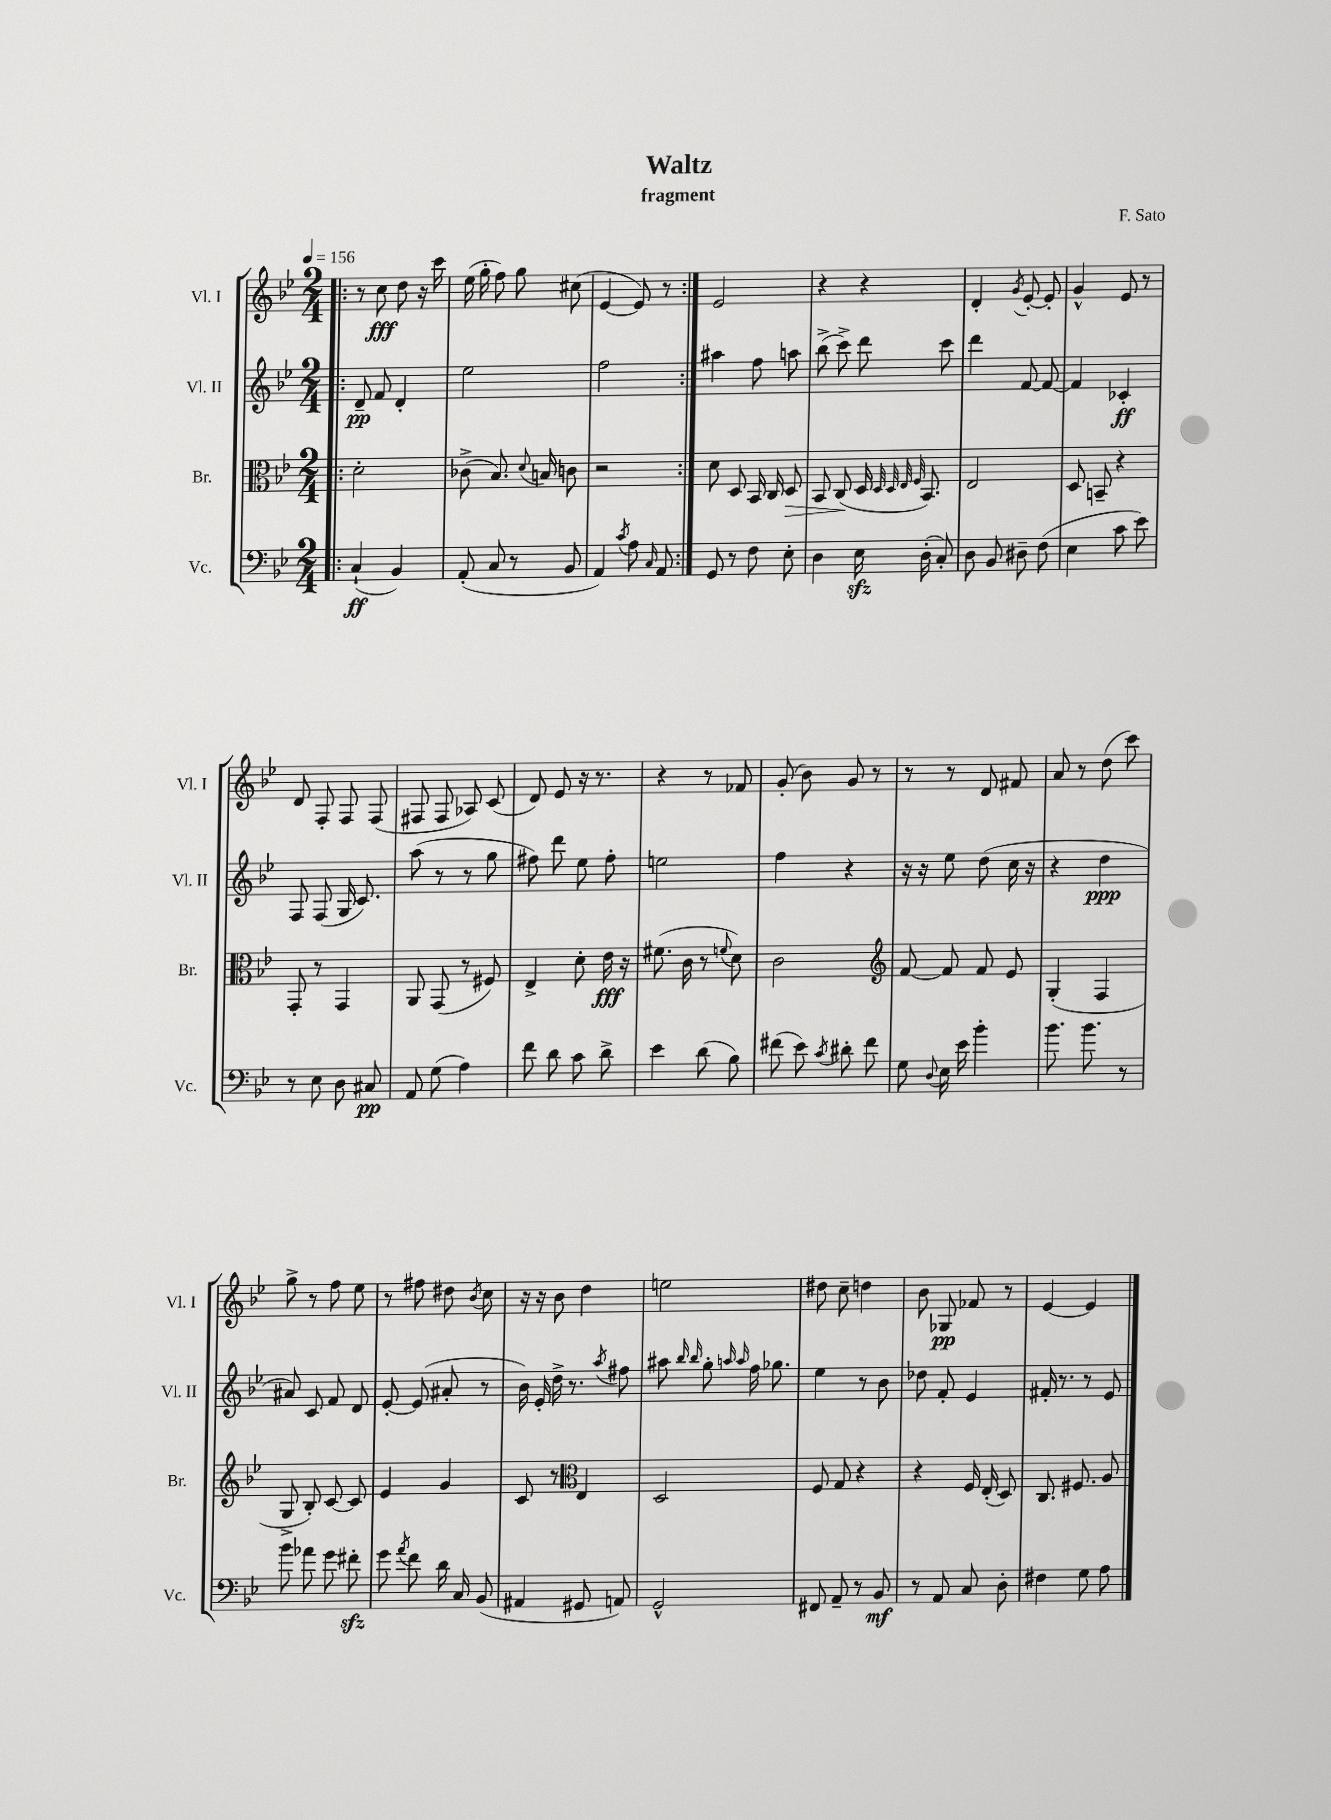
\header { title = "Waltz" composer = "F. Sato" subtitle = "fragment" }
<<
\new StaffGroup <<
\new Staff = "s0" \with { instrumentName = "Vl. I" shortInstrumentName = "Vl. I" } {
    \clef treble \key bes \major \numericTimeSignature \time 2/4 \tempo 4 = 156
    \autoBeamOff \repeat volta 2 { \bar ".|:" r8 c''8\fff d''8 r16 c'''16 |
    ees''16( g''16-. f''8) g''8 cis''8( |
    ees'4~ ees'8) r8 | }
    ees'2 |
    r4 r4 |
    d'4-. \acciaccatura { g'8 } ees'8~-. ees'8-. |
    g'4-^ ees'8 r8 |
    d'8 f8-. f8 f8( |
    fis8 fis8 aes8) c'8( |
    d'8) ees'8 r16 r8. |
    r4 r8 fes'8 |
    g'8-.( bes'8) g'8 r8 |
    r8 r8 d'8 fis'8 |
    a'8 r8 d''8( c'''8) |
    g''8-> r8 f''8 ees''8 |
    r8 fis''8 dis''8 \acciaccatura { bes'8 } c''8 |
    r16 r16 bes'8 d''4 |
    e''2 |
    dis''8 c''8-- d''4 |
    bes'8 ges8\pp fes'8 r8 |
    ees'4~ ees'4 \bar "|." |
}
\new Staff = "s1" \with { instrumentName = "Vl. II" shortInstrumentName = "Vl. II" } {
    \clef treble \key bes \major \numericTimeSignature \time 2/4
    \autoBeamOff \repeat volta 2 { \bar ".|:" d'8--\pp f'8 d'4-. |
    ees''2 |
    f''2 | }
    ais''4 f''8 a''8 |
    bes''8->( c'''8->) d'''8 c'''8 |
    d'''4 f'8~ f'8~ |
    f'4 ces'4-.\ff |
    f8 f8( g16 c'8.) |
    a''8( r8 r8 g''8 |
    fis''8) d'''8 ees''8 fis''8-. |
    e''2 |
    f''4 r4 |
    r16 r16 ees''8 d''8( c''16 r16 |
    r4 d''4\ppp |
    ais'8) c'8 f'8 d'8 |
    ees'8~-. ees'8( ais'8-. r8 |
    bes'16) ees'16-. d''16-> r8. \acciaccatura { a''8 } fis''8 |
    ais''8 \grace { bes''16 bes''16 } g''8-. \grace { a''16 a''16 } f''16 ges''8. |
    ees''4 r8 bes'8 |
    des''8 f'8-. ees'4 |
    fis'16-. r8. r8 ees'8 \bar "|." |
}
\new Staff = "s2" \with { instrumentName = "Br." shortInstrumentName = "Br." } {
    \clef alto \key bes \major \numericTimeSignature \time 2/4
    \autoBeamOff \repeat volta 2 { \bar ".|:" d'2-. |
    ces'8->( bes8.) \appoggiatura { d'8 } b16 c'8 |
    r2 | }
    d'8 d8 bes,16 c16 d8\> |
    bes,8 c8\!( d16 \grace { d32 d32 ees32 f32 } bes,8.) |
    ees2 |
    d8 b,8-- r4 |
    g,8-. r8 g,4 |
    a,8 g,8( r8 fis8) |
    ees4-> d'8-. ees'16\fff r16 |
    fis'8.( c'16 r8 \appoggiatura { f'8 } d'8) |
    c'2 |
    \clef treble f'8~ f'8 f'8 ees'8 |
    g4-.( f4 |
    g8-> bes8-.) c'8~ c'8 |
    ees'4 g'4 |
    c'8 r8 \clef alto ees4 |
    d2 |
    f8 g8 r4 |
    r4 f16 ees16-.( d8) |
    c8. fis8. a8 \bar "|." |
}
\new Staff = "s3" \with { instrumentName = "Vc." shortInstrumentName = "Vc." } {
    \clef bass \key bes \major \numericTimeSignature \time 2/4
    \autoBeamOff \repeat volta 2 { \bar ".|:" c4-!\ff( bes,4) |
    a,8-.( c8 r8 bes,8 |
    a,4) \acciaccatura { c'8 } a8 \grace { c16 } a,8 | }
    g,8 r8 f8 ees8-. |
    d4 ees16\sfz d16-.( c8-.) |
    d8 bes,8 dis8-- f8( |
    ees4 c'8 ees'8) |
    r8 ees8 d8 cis8\pp |
    a,8 g8( a4) |
    f'8 d'8 c'8 d'8-> |
    ees'4 d'8( bes8) |
    fis'8( ees'8) \acciaccatura { c'8 } dis'8-. fis'8 |
    g8 \appoggiatura { d8 } ees16 ees'16 bes'4-. |
    bes'8. bes'8. r8 |
    bes'8 aes'8 g'8 fis'8-.\sfz |
    g'8 \acciaccatura { a'8 } f'8 d'16 c16 bes,8( |
    ais,4 gis,8 a,8) |
    g,2-^ |
    fis,8 a,8-- r8 bes,8\mf |
    r8 a,8 c8 d8-. |
    fis4 g8 a8 \bar "|." |
}
>>
>>
\layout { \context { \Score \remove "Bar_number_engraver" } }
